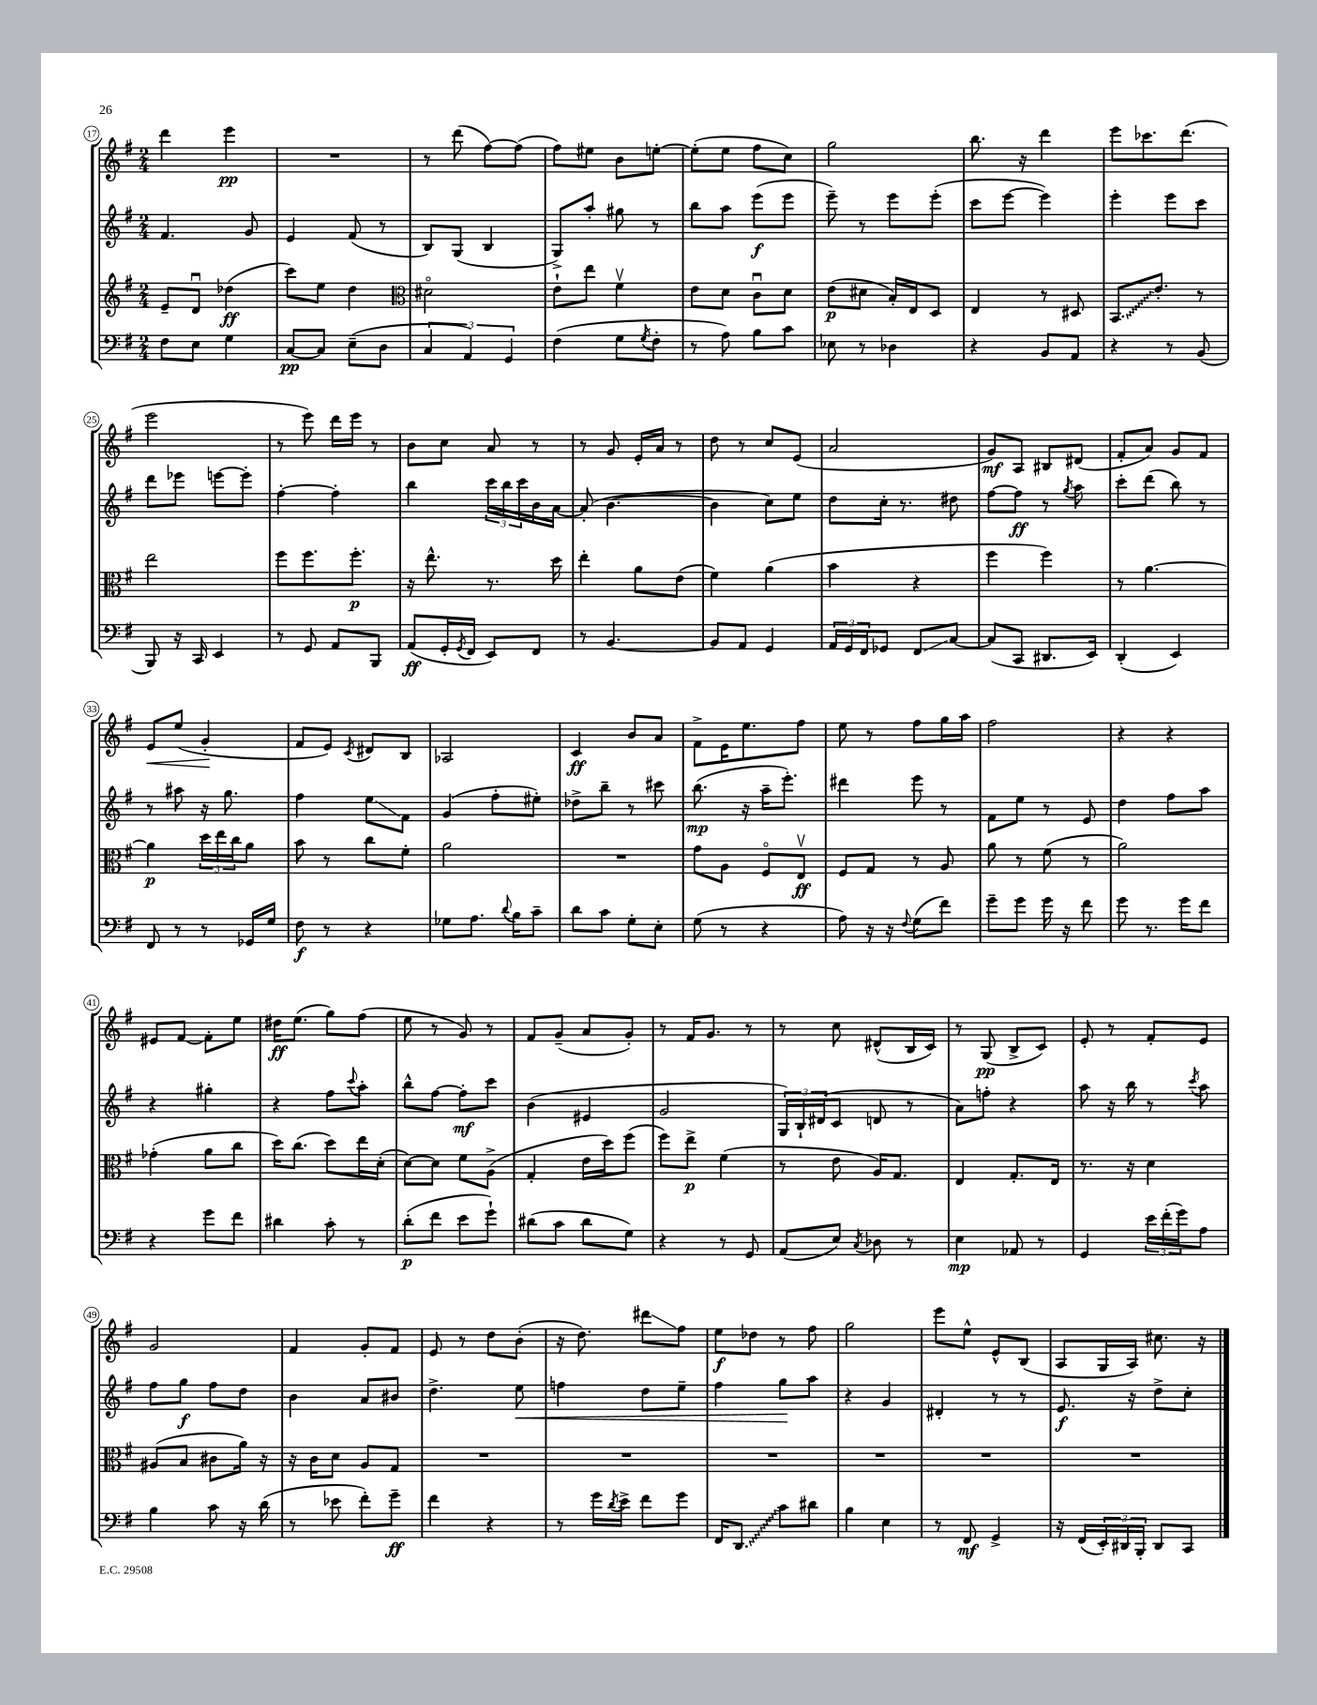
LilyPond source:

<<
\new StaffGroup <<
\new Staff = "s0" {
    \clef treble \key g \major \numericTimeSignature \time 2/4
    d'''4 e'''4\pp |
    R2 |
    r8 d'''8( fis''8~) fis''8( |
    fis''8) eis''8 b'8 e''8~-. |
    e''8-.( e''8 fis''8 c''8) |
    g''2 |
    b''8. r16 d'''4 |
    e'''8 ces'''8. d'''8.( |
    e'''2 |
    r8 e'''8) d'''16 e'''16 r8 |
    b'8 c''8 a'8 r8 |
    r8 g'8 e'16-. a'16 r8 |
    d''8 r8 c''8 e'8( |
    a'2 |
    g'8\mf) a8 bis8 dis'8( |
    fis'8-. a'8) g'8 fis'8 |
    e'8\< e''8( g'4-.\! |
    fis'8 e'8) \acciaccatura { c'8 } dis'8 b8 |
    aes2 |
    c'4\ff b'8 a'8 |
    fis'8-> e'16 e''8. fis''8 |
    e''8 r8 fis''8 g''16 a''16 |
    fis''2 |
    r4 r4 |
    eis'8 fis'8~ fis'8-. e''8 |
    dis''16\ff e''8.( g''8) fis''8( |
    e''8 r8 g'8) r8 |
    fis'8 g'8--( a'8 g'8-.) |
    r8 fis'16 g'8. r8 |
    r8 c''8 dis'8-^( b16 c'16) |
    r8 g8\pp( b8-> c'8) |
    e'8-. r8 fis'8-. e'8 |
    g'2 |
    fis'4 g'8-. fis'8 |
    e'8 r8 d''8 b'8-.( |
    r16 d''8.) dis'''8\glissando fis''8 |
    e''8\f des''8 r8 fis''8 |
    g''2 |
    e'''8 e''8-^ e'8-^ b8( |
    a8 g16 a16) cis''8. r16 \bar "|." |
}
\new Staff = "s1" {
    \clef treble \key g \major \numericTimeSignature \time 2/4
    fis'4. g'8 |
    e'4 fis'8( r8 |
    b8) g8( b4 |
    g8->) a''8-. gis''8 r8 |
    b''8 a''8 e'''8\f( e'''8 |
    e'''8--) r8 e'''8 e'''8-.( |
    c'''8 e'''8~ e'''4) |
    e'''4-. e'''8 c'''8 |
    d'''8 ees'''8 e'''8~ e'''8-. |
    fis''4~-. fis''4-. |
    b''4 \tuplet 3/2 { c'''16 b''16 c'''16 } b'16 a'16~ |
    a'8-.( b'4.~ |
    b'4 c''8) e''8 |
    d''8 c''16-. r8. dis''8 |
    fis''8~ fis''8\ff r8 \acciaccatura { g''8 } a''8 |
    c'''8-. d'''8( b''8) r8 |
    r8 ais''8 r16 g''8. |
    fis''4 e''8\glissando fis'8 |
    g'4( fis''8-. eis''8-.) |
    des''8-> b''8-- r8 cis'''8 |
    b''8.\mp( r16 a''16-- e'''8.-.) |
    dis'''4 e'''8 r8 |
    fis'8 e''8 r8 e'8 |
    d''4 fis''8 a''8 |
    r4 gis''4-. |
    r4 fis''8 \appoggiatura { c'''8 } a''8-. |
    b''8-^ fis''8~ fis''8-.\mf c'''8 |
    b'4( eis'4 |
    g'2 |
    \tuplet 3/2 { g16) b16-! dis'16( } c'8 d'8 r8 |
    a'8) f''8-. r4 |
    a''8 r16 b''16 r8 \acciaccatura { c'''8 } a''8 |
    fis''8 g''8\f fis''8 d''8 |
    b'4 a'8 bis'8 |
    d''4.-> e''8\< |
    f''4 d''8 e''8-- |
    fis''4 g''8\! a''8 |
    r4 g'4 |
    dis'4-. r8 r8 |
    e'8.\f r16 d''8-> c''8-. \bar "|." |
}
\new Staff = "s2" {
    \clef treble \key g \major \numericTimeSignature \time 2/4
    e'8-- d'8\downbow des''4\ff( |
    c'''8) e''8 d''4 |
    \clef alto dis'2\flageolet |
    e'8-! e''8 fis'4\upbow |
    e'8 d'8 c'8\downbow d'8 |
    e'8\p( dis'8 b16-.) e16 d8 |
    e4 r8 dis8 |
    \once \override Glissando.style = #'zigzag b,8.\glissando e'8.-. r8 |
    e''2 |
    fis''8 fis''8. fis''8.-.\p |
    r16 e''8.-^ r8. d''16 |
    e''4-. a'8 e'8( |
    fis'4) a'4( |
    b'4 r4 |
    fis''4 fis''4) |
    r8 a'4.~ |
    a'4\p \tuplet 3/2 { d''16 e''16 c''16 } a'8 |
    b'8 r8 c''8 fis'8-. |
    a'2 |
    R2 |
    g'8 a8 fis8\flageolet e8\upbow\ff |
    fis8 g8 r8 a8 |
    a'8 r8 fis'8( r8 |
    a'2) |
    ges'4-.( a'8 c''8 |
    d''16) c''8.( d''8) e''16 d'16-.( |
    d'8~) d'8 fis'8 a8->( |
    g4-. e'16 d''16) fis''8( |
    fis''8) e''8->\p fis'4( |
    r8 e'8 a16) g8. |
    e4 g8.-. e16 |
    r8. r16 d'4 |
    ais8( b8 cis'8 a'16) r16 |
    r16 c'16 d'8 a8 g8 |
    R2 |
    R2 |
    R2 |
    R2 |
    R2 |
    R2 \bar "|." |
}
\new Staff = "s3" {
    \clef bass \key g \major \numericTimeSignature \time 2/4
    fis8 e8 g4 |
    c8~\pp c8 e8--( d8 |
    \tuplet 3/2 { c4 a,4) g,4 } |
    fis4( g8 \acciaccatura { g8 } fis8-. |
    r8 a8) b8 c'8 |
    ees8 r8 des4 |
    r4 b,8 a,8 |
    r4 r8 b,8( |
    b,,8) r16 c,16 e,4 |
    r8 g,8 a,8 b,,8 |
    a,8\ff( g,16-. \acciaccatura { g,8 } fis,16 e,8) fis,8 |
    r8 b,4.~ |
    b,8 a,8 g,4 |
    \tuplet 3/2 { a,16 g,16 fis,16 } ges,8 fis,8\glissando c8~ |
    c8( c,8 dis,8. e,16) |
    d,4-.( e,4) |
    fis,8 r8 r8 ges,16 g16 |
    fis8\f r8 r4 |
    ges8 a8. \appoggiatura { d'8 } b16 c'8-- |
    d'8 c'8 g8-. e8-. |
    g8( r8 r4 |
    a8) r16 r16 \appoggiatura { fis8 } g8( fis'8) |
    g'8-- g'8 g'16 r16 fis'8 |
    g'8 r8. g'16 fis'8 |
    r4 g'8 fis'8 |
    dis'4 c'8-. r8 |
    d'8-.\p( fis'8 e'8 g'8-!) |
    dis'8( c'8 dis'8 g8) |
    r4 r8 g,8 |
    a,8( e8) \acciaccatura { c8 } des8 r8 |
    e4\mp aes,8 r8 |
    g,4 \tuplet 3/2 { e'16 fis'16-.( g'16) } a8 |
    b4 c'8 r16 d'16( |
    r8 ees'8 fis'8-.) g'8--\ff |
    fis'4 r4 |
    r8 g'16 \acciaccatura { d'8 } e'16-> fis'8 g'8 |
    fis,16 \once \override Glissando.style = #'zigzag d,8.\glissando c'8 dis'8 |
    b4 e4 |
    r8 fis,8\mf g,4-> |
    r16 fis,16( \tuplet 3/2 { e,16-.) dis,16 b,,16-. } dis,8 c,8 \bar "|." |
}
>>
>>
\layout { \context { \Score currentBarNumber = #17 \override BarNumber.stencil = #(make-stencil-circler 0.1 0.3 ly:text-interface::print) } }
